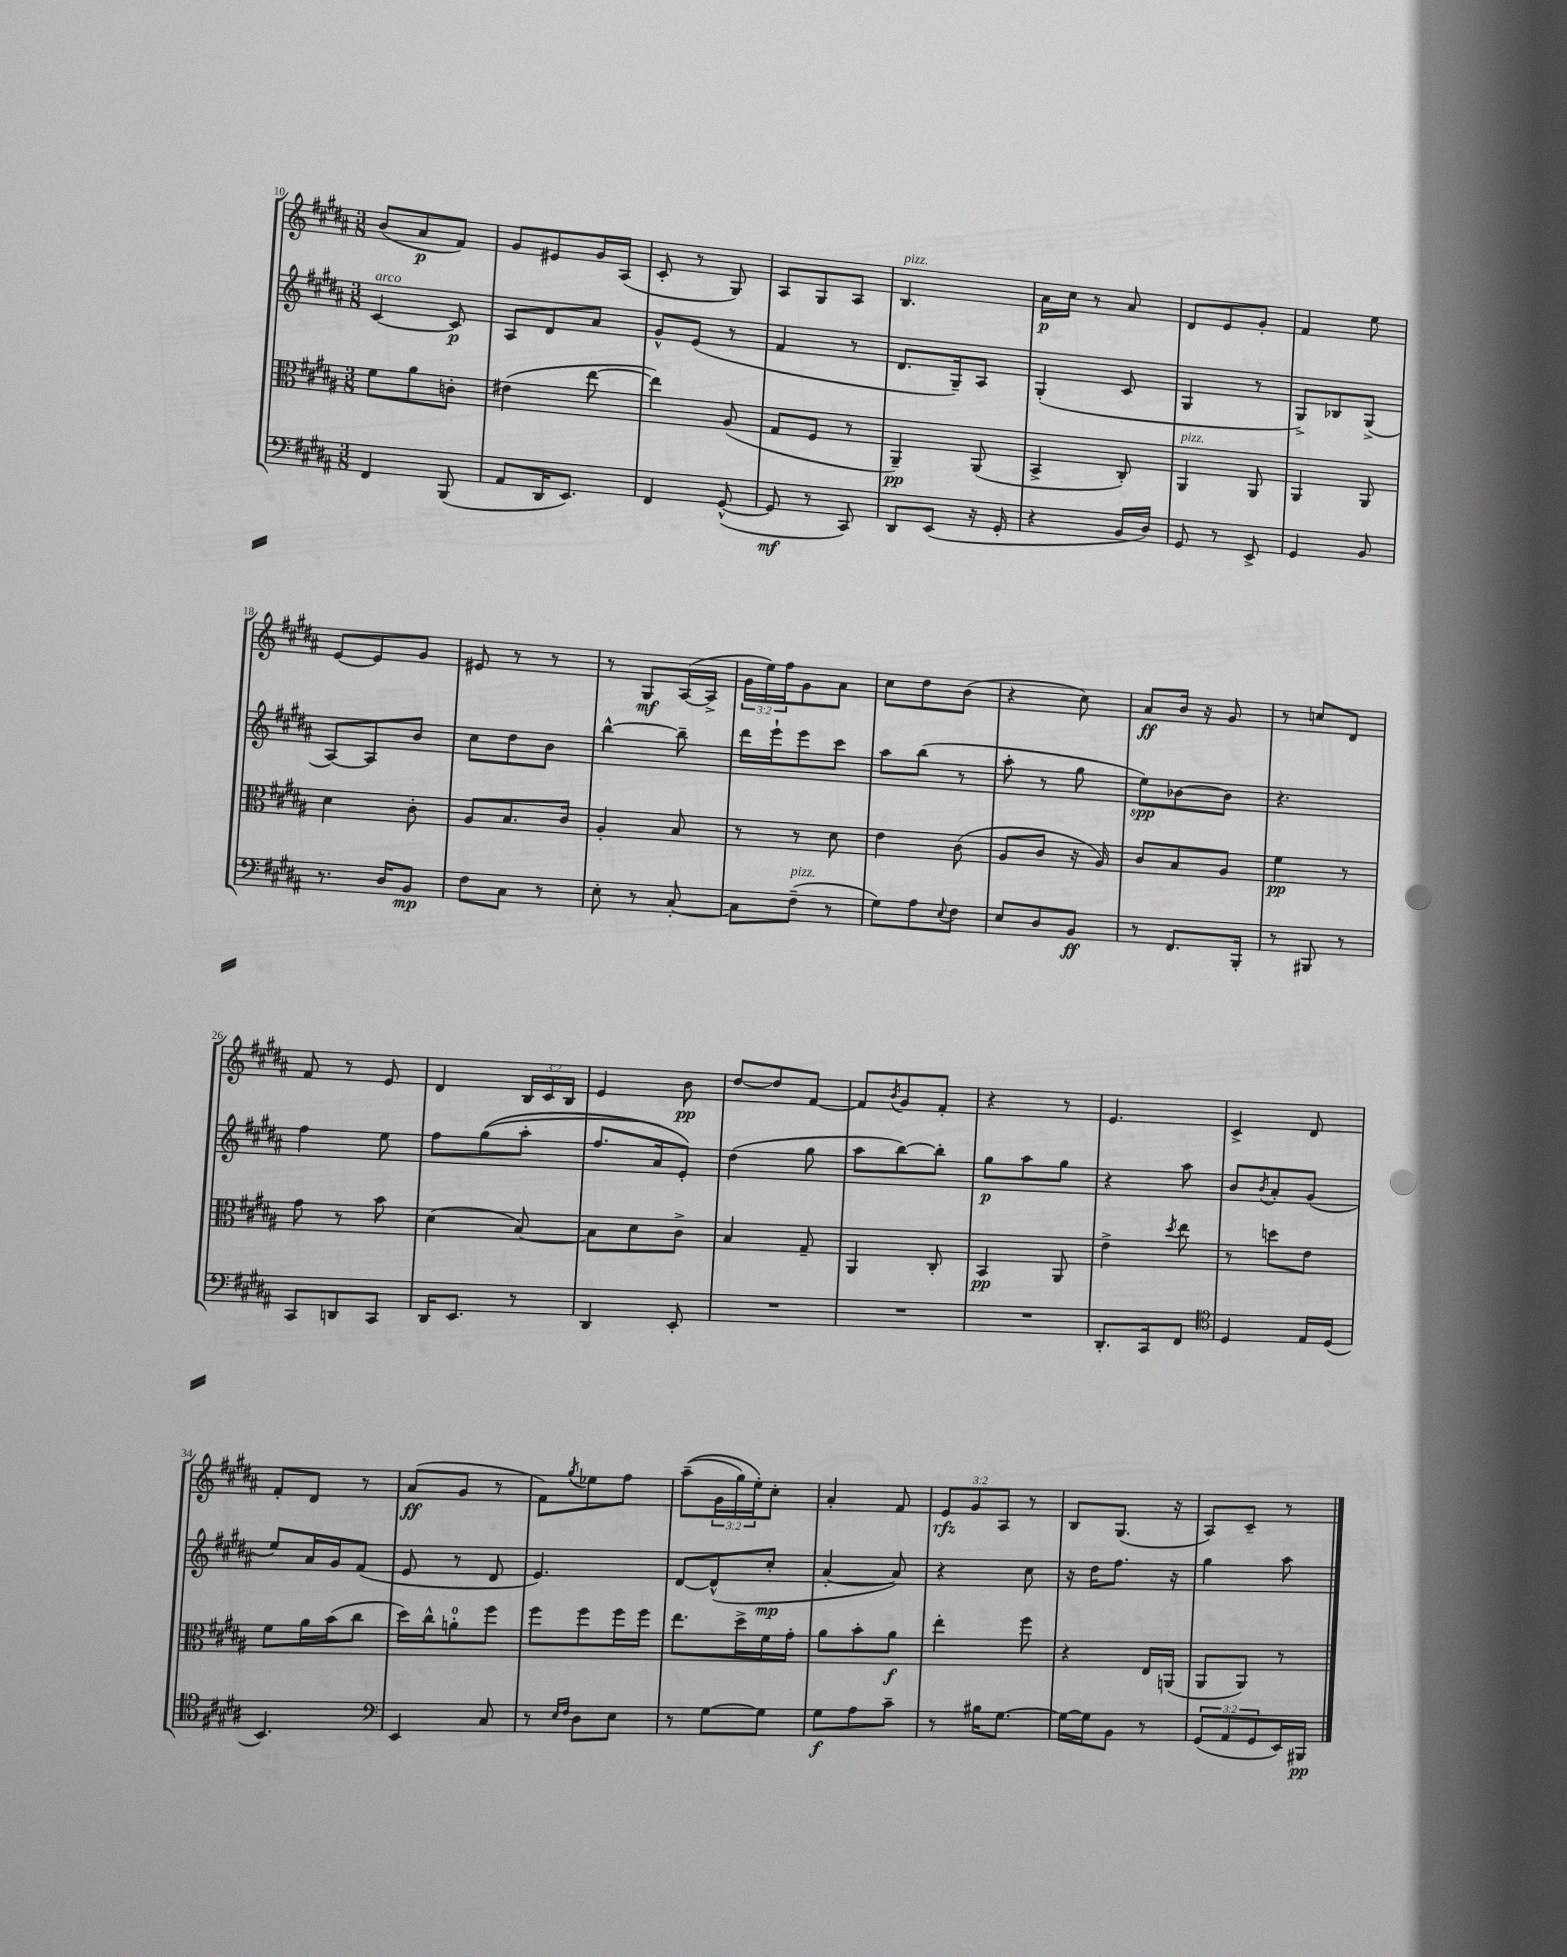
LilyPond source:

<<
\new StaffGroup <<
\new Staff = "s0" {
    \clef treble \key b \major \numericTimeSignature \time 3/8 \override Staff.TupletNumber.text = #tuplet-number::calc-fraction-text
    b'8( ais'8\p fis'8) |
    gis'8 eis'8 gis'16 ais16( |
    cis'8-. r8 gis8) |
    ais8 gis8 ais8 |
    b4.^\markup { \italic "pizz." } |
    ais'16\p cis''16 r8 ais'8 |
    dis'8 e'8 gis'8-. |
    fis'4 e''8 |
    e'8~ e'8 gis'8 |
    eis'8 r8 r8 |
    r8 gis8\mf ais16~( ais16-> |
    \tuplet 3/2 { gis'16 e''16) fis''16 } gis'8 ais'8 |
    cis''8 dis''8 b'8( |
    r4 cis''8) |
    ais'8\ff b'16 r16 gis'8 |
    r8 c''8 dis'8 |
    fis'8 r8 e'8 |
    dis'4 \tuplet 3/2 { b16 cis'16 b16 } |
    e'4 b'8\pp |
    dis''8~ dis''8 fis'8~ |
    fis'8 \acciaccatura { b'8 } gis'8 fis'8-. |
    r4 r8 |
    e'4. |
    cis'4-> dis'8 |
    fis'8-. dis'8 r8 |
    ais'8\ff( gis'8 r8 |
    fis'8) \acciaccatura { gis''8 } ees''8 fis''8 |
    ais''8--(\( \tuplet 3/2 { gis'16 gis''16) e''16-.\) } cis''8-. |
    ais'4-. fis'8 |
    \tuplet 3/2 { e'8\rfz gis'8 ais8 } r8 |
    b8 gis8.( r16 |
    ais8) cis'8-- r8 \bar "|." |
}
\new Staff = "s1" {
    \clef treble \key b \major \numericTimeSignature \time 3/8
    cis'4~^\markup { \italic "arco" } cis'8\p |
    ais8 dis'8 ais'8 |
    gis'8-^ e'8( r8 |
    fis'4 r8 |
    dis'8. gis16--) ais8 |
    gis4-.( cis'8 |
    gis4 r8 |
    gis8->) bes8 gis8->( |
    ais8~) ais8 b'8 |
    cis''8 dis''8 b'8 |
    b''4~-^ b''8-- |
    dis'''16 e'''16-! e'''8 cis'''8 |
    ais''8 b''8( r8 |
    ais''8-. r8 gis''8 |
    e''8\spp) bes'8~ bes'8 |
    r4. |
    fis''4 e''8 |
    fis''8 gis''8(\( ais''8-. |
    fis''8. ais'16) e'8-.\) |
    dis''4( gis''8 |
    ais''8 b''8~) b''8-. |
    gis''8\p ais''8 gis''8 |
    r4 ais''8 |
    b'8 \acciaccatura { b'8 } ais'8-. gis'8( |
    e''8) ais'16 gis'16 fis'8( |
    e'8 r8 dis'8 |
    e'4.) |
    dis'8~ dis'8-^( cis''8-.\mp |
    ais'4~-. ais'8) |
    r4 cis''8 |
    r16 dis''16 fis''8. r16 |
    gis''4 ais''8 \bar "|." |
}
\new Staff = "s2" {
    \clef alto \key b \major \numericTimeSignature \time 3/8
    fis'8 ais'8 c'8-. |
    eis'4( e''8~ |
    e''4) ais8( |
    gis8 fis8 r8 |
    ais,4--\pp) ais,8( |
    b,4-> cis8-.) |
    ais,4^\markup { \italic "pizz." } ais,8 |
    ais,4 ais,8 |
    dis'4 cis'8-. |
    ais8 b8. cis'16 |
    ais4-. b8 |
    r8 r8 dis'8 |
    e'4 cis'8( |
    ais8 cis'8 r16 ais16) |
    cis'8 b8 ais8 |
    fis'4\pp r8 |
    gis'8 r8 b'8 |
    dis'4( b8~) |
    b8 dis'8 cis'8-> |
    b4 gis8-- |
    ais,4 cis8-. |
    b,4\pp ais,8 |
    e'4-> \acciaccatura { dis''8 } e''8 |
    r8 d''8 e'8 |
    fis'8 ais'16 b'16( cis''8 |
    dis''16) cis''16-^ a'8-0-. fis''8 |
    fis''8 fis''8 fis''16 fis''16 |
    e''8. dis''16-> fis'16 gis'16-. |
    ais'8 b'8-. ais'8\f |
    e''4-. fis''8 |
    r4 e16 a,16( |
    ais,8 ais,8) r8 \bar "|." |
}
\new Staff = "s3" {
    \clef bass \key b \major \numericTimeSignature \time 3/8 \override Staff.TupletNumber.text = #tuplet-number::calc-fraction-text
    fis,4 b,,8( |
    ais,8 dis,16 e,8.) |
    fis,4 gis,8~-^( |
    gis,8\mf r8 cis,8) |
    dis,8 e,8( r16 gis,16-. |
    r4 b,16 dis16) |
    gis,8 r8 e,8-> |
    gis,4 b,8 |
    r8. dis16 b,8\mp |
    fis8 cis8 r8 |
    e8-. r8 cis8~-. |
    cis8 fis8--^\markup { \italic "pizz." }( r8 |
    gis8) ais8 \appoggiatura { e8 } fis8 |
    e8 dis8 b,8\ff |
    r8 fis,8. b,,16-. |
    r8 bis,,8 r8 |
    cis,8 d,8 cis,8 |
    dis,16 e,8. r8 |
    dis,4 e,8-. |
    R4. |
    R4. |
    R4. |
    dis,8.-. cis,16 fis,8 |
    \clef tenor dis4 e16 dis16( |
    b,4.) |
    \clef bass e,4 cis8 |
    r8 \grace { e16 fis16 } dis8 e8 |
    r8 gis8~ gis8 |
    gis8\f ais8 cis'8-- |
    r8 bis16 gis8.~ |
    gis16~ gis16 b,8 r8 |
    \tuplet 3/2 { gis,8( ais,8 gis,8 } e,16) bis,,16\pp \bar "|." |
}
>>
>>
\layout { \context { \Score currentBarNumber = #10 } }
